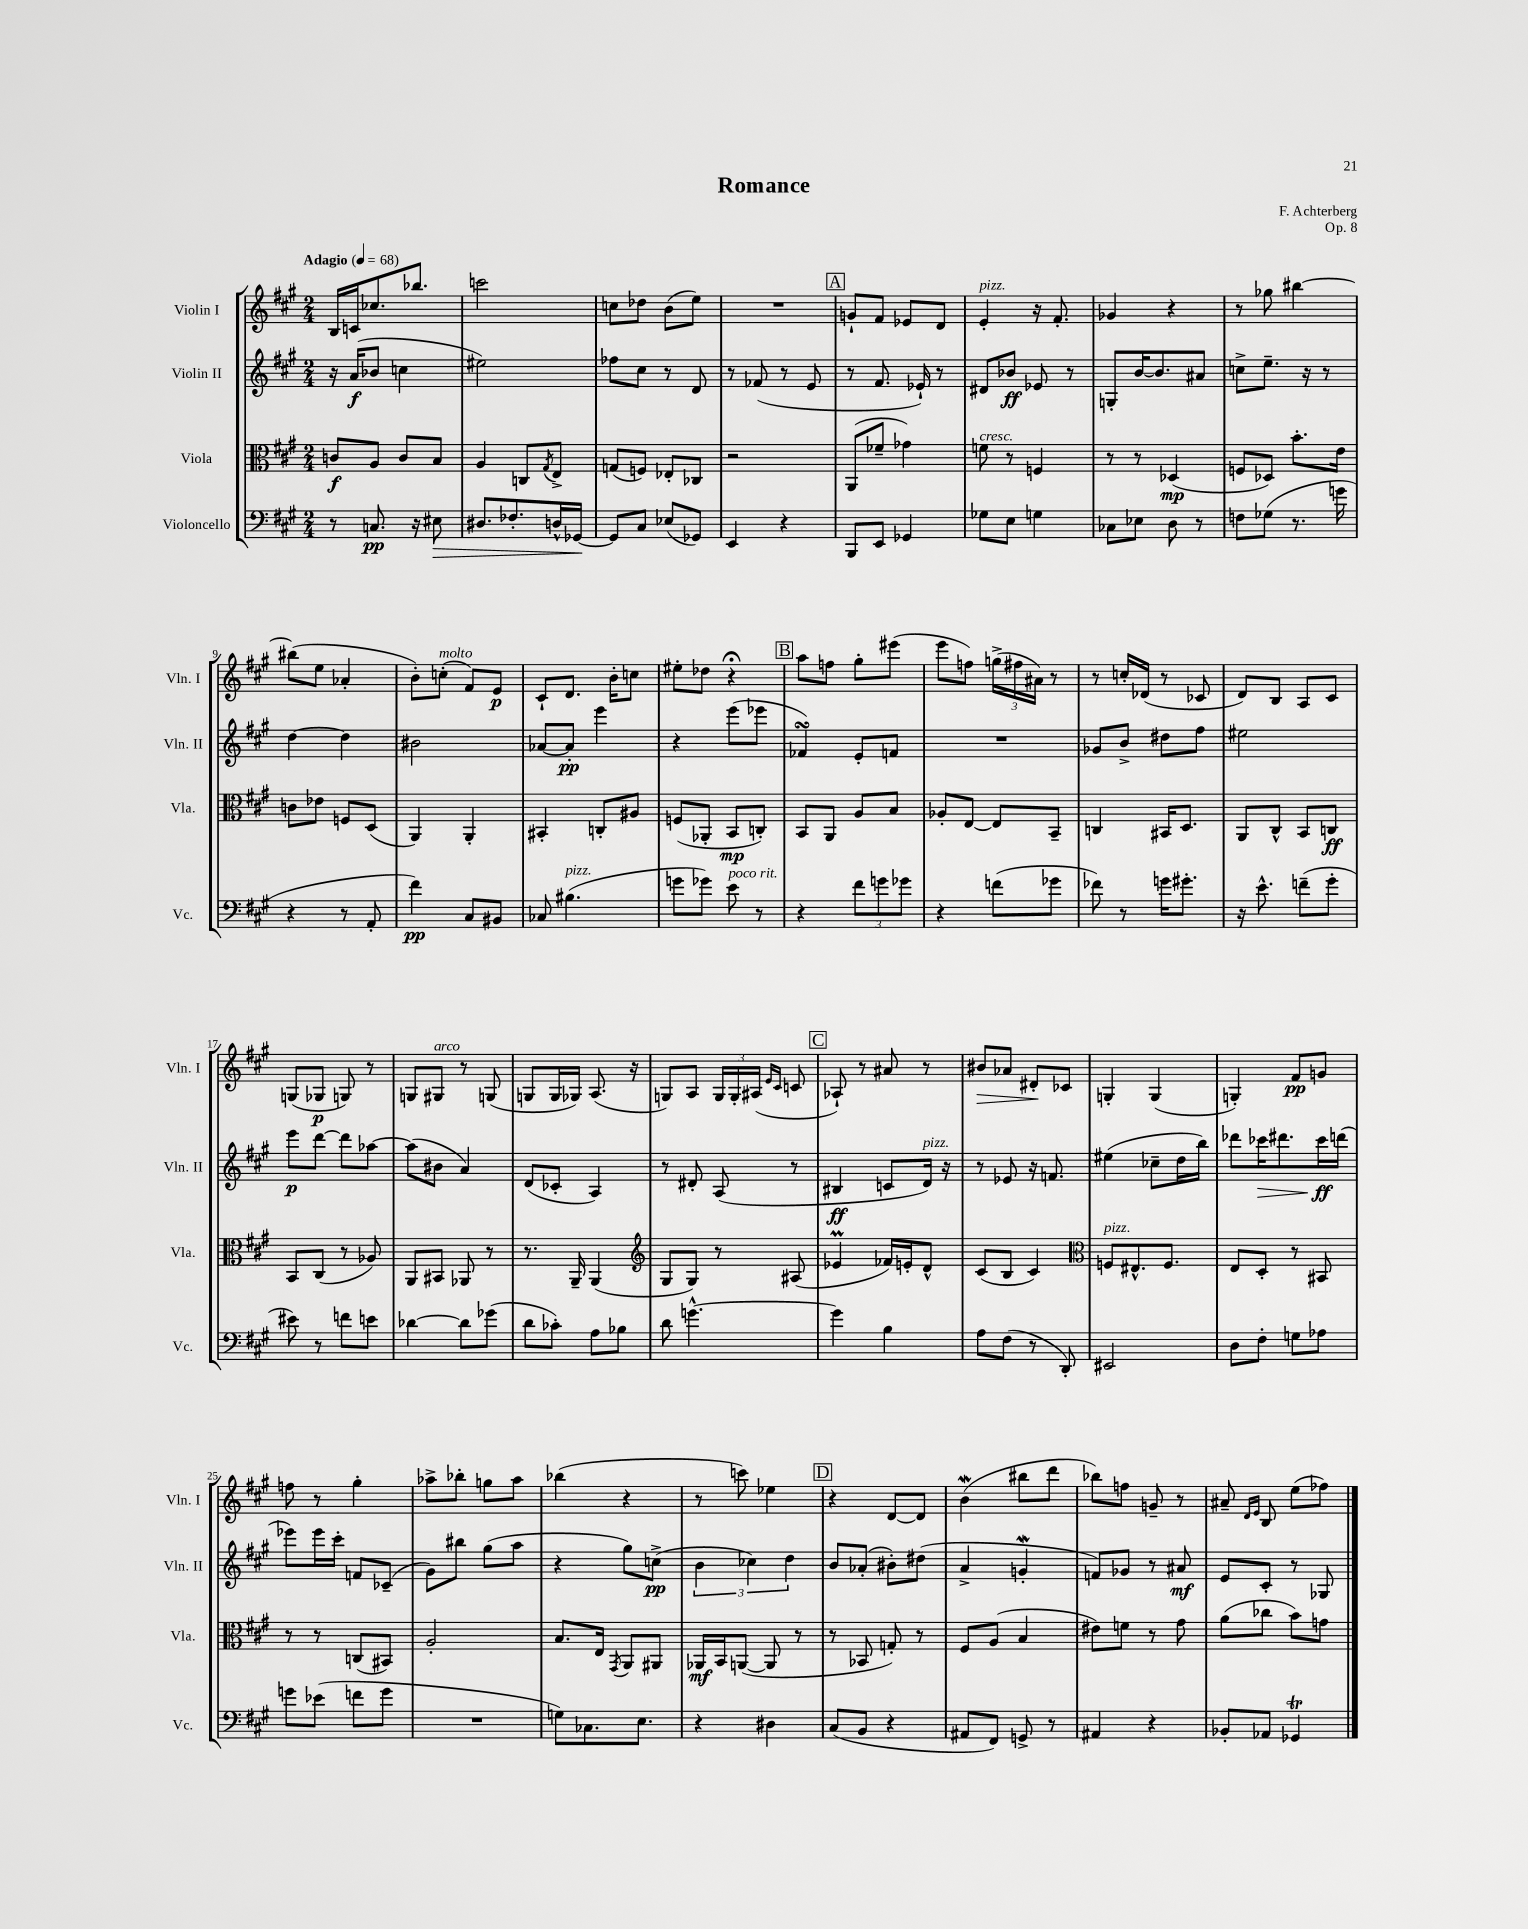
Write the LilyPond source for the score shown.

\header { title = "Romance" composer = "F. Achterberg" opus = "Op. 8" }
<<
\new StaffGroup <<
\new Staff = "s0" \with { instrumentName = "Violin I" shortInstrumentName = "Vln. I" } {
    \clef treble \key a \major \numericTimeSignature \time 2/4 \tempo "Adagio" 4 = 68
    b16 c'16 ces''8. bes''8. |
    c'''2 |
    c''8 des''8 b'8( e''8) |
    R2 |
    \mark \markup { \box "A" } g'8-! fis'8 ees'8 d'8 |
    e'4-.^\markup { \italic "pizz." } r16 fis'8.-. |
    ges'4 r4 |
    r8 ges''8 bis''4~ |
    bis''8( e''8 aes'4-. |
    b'8-.) c''8-.^\markup { \italic "molto" }( fis'8) e'8\p |
    cis'8-! d'8. b'16-. c''8 |
    eis''8-. des''8 r4\fermata |
    \mark \markup { \box "B" } a''8 f''8 gis''8-. eis'''8( |
    e'''8 f''8) \tuplet 3/2 { g''16->( fis''16 ais'16) } r8 |
    r8 c''16-. des'16( r8 ces'8 |
    d'8) b8 a8 cis'8 |
    g8( ges8\p g8) r8 |
    g8 gis8^\markup { \italic "arco" } r8 g8( |
    g8 g16 ges16) a8.( r16 |
    g8) a8 \tuplet 3/2 { g16 g16-. ais16( } \grace { e'16 cis'16 } c'8 |
    \mark \markup { \box "C" } aes8-!) r8 ais'8 r8 |
    bis'8\> aes'8 dis'8-.\! ces'8 |
    g4-. g4( |
    g4-.) fis'8\pp g'8 |
    f''8 r8 gis''4-. |
    aes''8-> bes''8-. g''8 aes''8 |
    bes''4( r4 |
    r8 c'''8) ees''4 |
    \mark \markup { \box "D" } r4 d'8~ d'8 |
    b'4\mordent( bis''8 d'''8 |
    bes''8) f''8 g'8-- r8 |
    ais'8-- \grace { d'16 e'16 } b8 e''8( fes''8) \bar "|." |
}
\new Staff = "s1" \with { instrumentName = "Violin II" shortInstrumentName = "Vln. II" } {
    \clef treble \key a \major \numericTimeSignature \time 2/4
    r16 a'16\f( bes'8 c''4 |
    eis''2) |
    fes''8 cis''8 r8 d'8 |
    r8 fes'8( r8 e'8 |
    \mark \markup { \box "A" } r8 fis'8. ees'16-!) r8 |
    dis'8 bes'8\ff ees'8 r8 |
    g8-. b'16~ b'8. ais'8 |
    c''8-> e''8.-- r16 r8 |
    d''4~ d''4 |
    bis'2 |
    aes'8~ aes'8-.\pp e'''4 |
    r4 e'''8( ees'''8 |
    \mark \markup { \box "B" } fes'4\turn) e'8-. f'8 |
    R2 |
    ges'8 b'8-> dis''8 fis''8 |
    eis''2 |
    e'''8\p d'''8~ d'''8 aes''8~ |
    aes''8( bis'8 a'4) |
    d'8( ces'8-. a4) |
    r8 dis'8-. a8( r8 |
    \mark \markup { \box "C" } bis4\ff c'8 d'16^\markup { \italic "pizz." }) r16 |
    r8 ees'8 r16 f'8. |
    eis''4( ces''8-- d''16 b''16) |
    des'''8 ces'''16\> dis'''8. ces'''16\ff\! d'''16( |
    ees'''8) ees'''16 cis'''16-. f'8 ces'8--( |
    gis'8) bis''8 gis''8( a''8 |
    r4 gis''8) c''8->\pp( |
    \tuplet 3/2 { b'4 ces''4) d''4 } |
    \mark \markup { \box "D" } b'8 aes'8-.( bis'8-.) dis''8( |
    a'4-> g'4-.\mordent |
    f'8) ges'8 r8 ais'8\mf |
    e'8 cis'8-. r8 ges8 \bar "|." |
}
\new Staff = "s2" \with { instrumentName = "Viola" shortInstrumentName = "Vla." } {
    \clef alto \key a \major \numericTimeSignature \time 2/4
    c'8\f a8 c'8 b8 |
    a4 c8 \acciaccatura { gis8 } e8-> |
    g8( f8) ees8-. ces8 |
    r2 |
    \mark \markup { \box "A" } a,8( fes'8-- ges'4) |
    f'8^\markup { \italic "cresc." } r8 f4 |
    r8 r8 des4\mp( |
    f8 des8) b'8.-. e'16 |
    c'8 ees'8 f8 d8( |
    a,4) a,4-. |
    bis,4-. c8-. ais8 |
    f8( aes,8-. b,8\mp c8-.) |
    \mark \markup { \box "B" } b,8 a,8 a8 b8 |
    aes8-. e8~ e8 b,8-- |
    c4 bis,16 d8. |
    a,8 cis8-^ b,8 c8\ff |
    b,8 cis8( r8 aes8) |
    a,8 bis,8 aes,8 r8 |
    r8. a,16-- a,4( |
    \clef treble gis8 gis8) r8 ais8( |
    \mark \markup { \box "C" } ees'4\prall fes'16) e'16-. d'8-^ |
    cis'8( b8 cis'4) |
    \clef alto f8^\markup { \italic "pizz." } eis8.-^ f8. |
    e8 d8-. r8 bis,8 |
    r8 r8 c8( bis,8) |
    a2-. |
    b8. e16 \acciaccatura { gis,8 } a,8 ais,8 |
    aes,16\mf b,16 a,8~( a,8 r8 |
    \mark \markup { \box "D" } r8 bes,8 g8-.) r8 |
    fis8 a8( b4 |
    eis'8) f'8 r8 gis'8 |
    a'8( ces''8 b'8) g'8 \bar "|." |
}
\new Staff = "s3" \with { instrumentName = "Violoncello" shortInstrumentName = "Vc." } {
    \clef bass \key a \major \numericTimeSignature \time 2/4
    r8 c8.\pp r16 eis8\> |
    dis8. fes8.-. d16-^ ges,16~\! |
    ges,8 cis8 ees8( ges,8) |
    e,4 r4 |
    \mark \markup { \box "A" } b,,8 e,8 ges,4 |
    ges8 e8 g4 |
    ces8 ees8 d8 r8 |
    f8 ges8( r8. g'16 |
    r4 r8 a,8-. |
    fis'4\pp) cis8 bis,8 |
    ces8 bis4.^\markup { \italic "pizz." }( |
    g'8 ges'8) e'8^\markup { \italic "poco rit." } r8 |
    \mark \markup { \box "B" } r4 \tuplet 3/2 { fis'8 g'8 ges'8 } |
    r4 f'8( ges'8 |
    fes'8) r8 g'16 gis'8.-. |
    r16 e'8.-^ f'8--( gis'8-. |
    eis'8) r8 f'8 e'8 |
    des'4~ des'8 ges'8( |
    d'8 ces'8-.) a8 bes8 |
    d'8 g'4.~-^ |
    \mark \markup { \box "C" } g'4 b4 |
    a8 fis8( r8 d,8-.) |
    eis,2 |
    d8 fis8-. g8 aes8 |
    g'8 ees'8( f'8 g'8 |
    R2 |
    g8) ces8. e8. |
    r4 dis4 |
    \mark \markup { \box "D" } cis8( b,8 r4 |
    ais,8 fis,8) g,8-> r8 |
    ais,4 r4 |
    bes,8-. aes,8 ges,4\trill \bar "|." |
}
>>
>>
